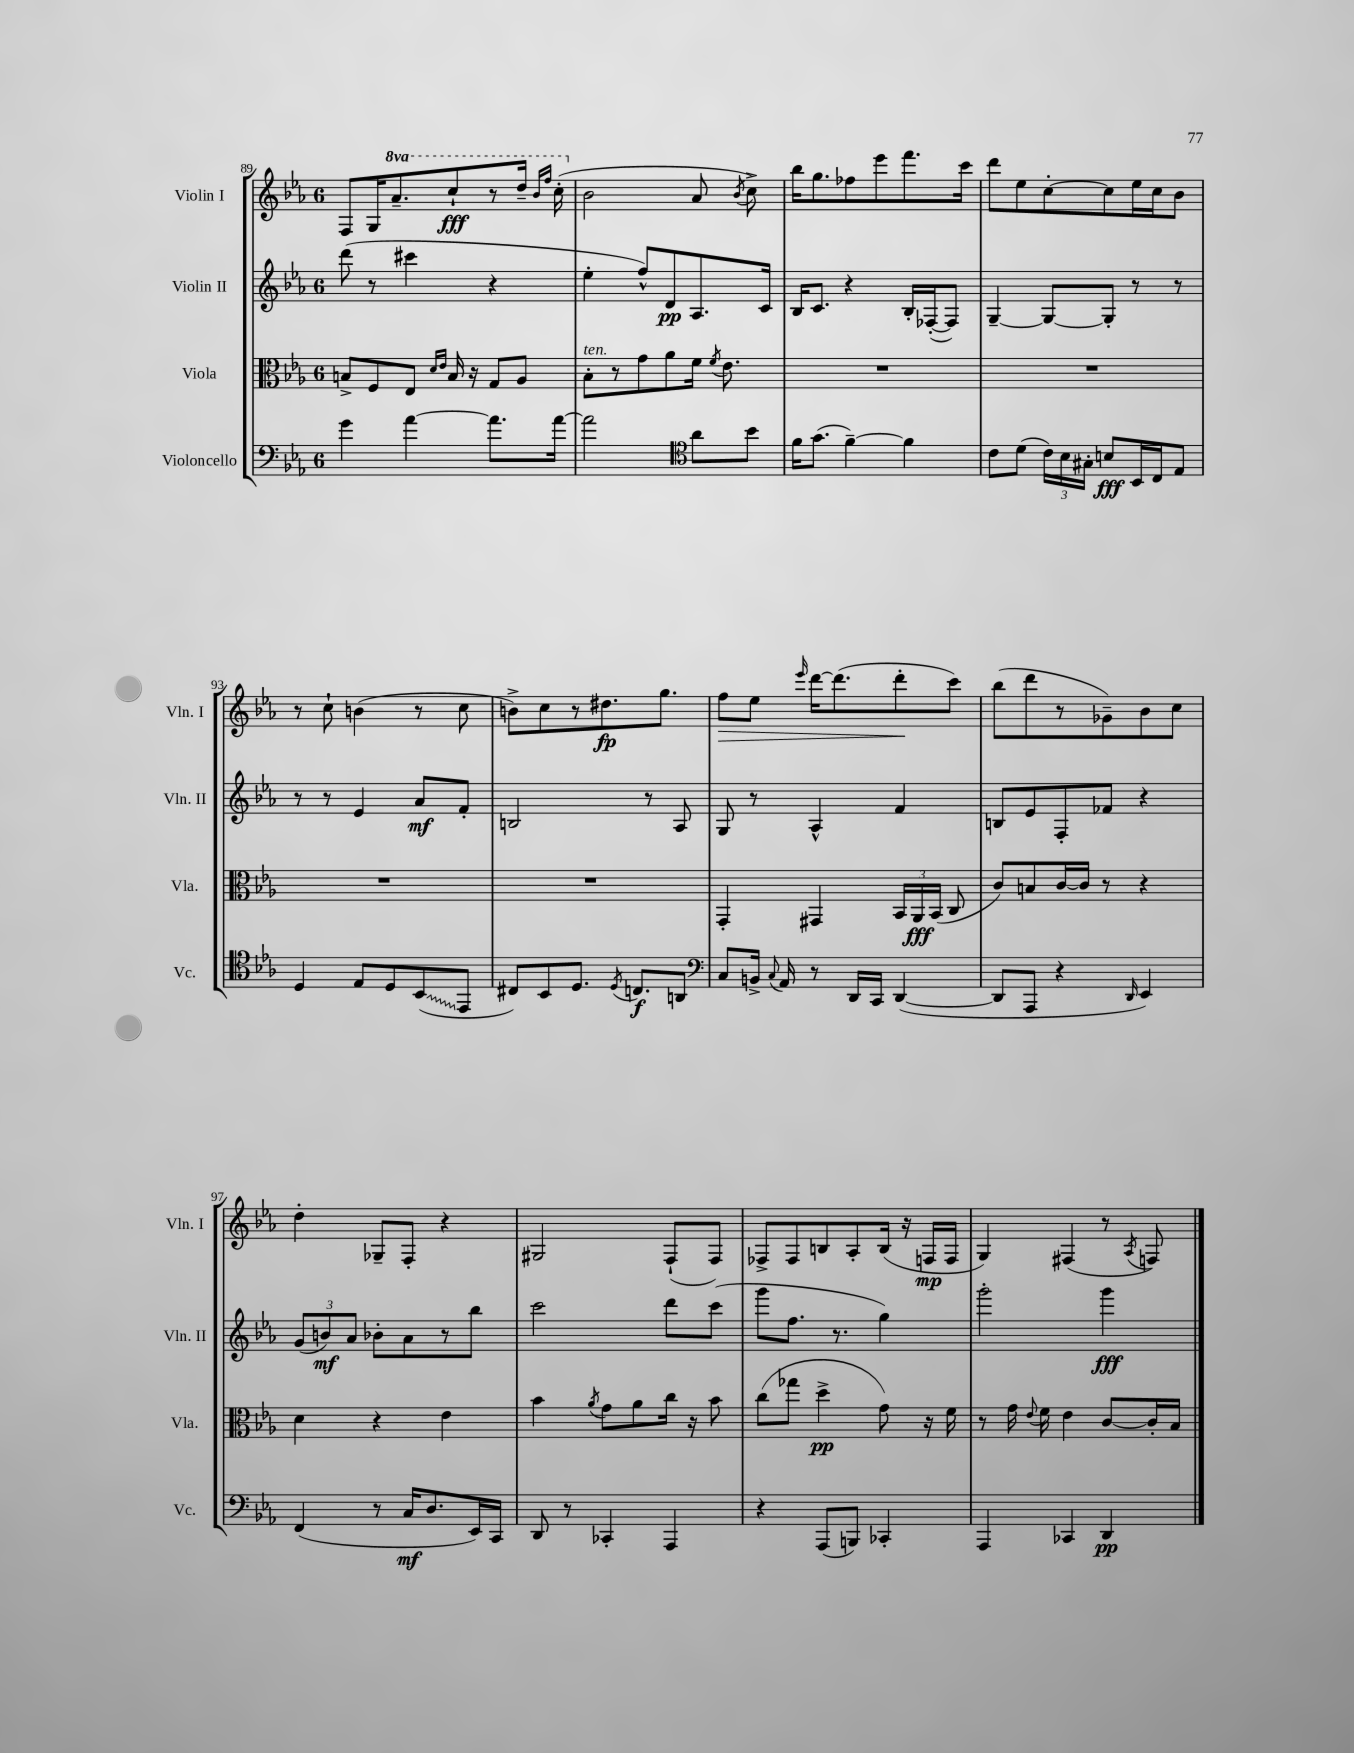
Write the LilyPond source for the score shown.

<<
\new StaffGroup <<
\new Staff = "s0" \with { instrumentName = "Violin I" shortInstrumentName = "Vln. I" } {
    \clef treble \key ees \major \once \override Staff.TimeSignature.style = #'single-digit \time 6/8 \set Staff.ottavationMarkups = #ottavation-simple-ordinals
    \autoBeamOff f8[ g16 \ottava #1 aes''8.-- c'''8-!\fff r8 d'''16]-- \grace { bes''16[ f'''16] } c'''16-.( \ottava #0 |
    bes'2 aes'8 \acciaccatura { bes'8 } c''8->) |
    bes''16[ g''8. fes''8 ees'''8 f'''8. c'''16] |
    d'''8[ ees''8 c''8~-. c''8 ees''16 c''16 bes'8] |
    r8 c''8-! b'4( r8 c''8 |
    b'8[->) c''8 r8 dis''8.\fp g''8.] |
    f''8[\> ees''8] \grace { ees'''16 } d'''16[~ d'''8.( d'''8-.\! c'''8]) |
    bes''8[( d'''8 r8 ges'8--) bes'8 c''8] |
    d''4-. ges8[-- f8]-. r4 |
    gis2 f8[-!( f8]) |
    fes8[-> fes8 b8 aes8-. b16]( r16 f16[\mp f16] |
    g4) fis4( r8 \acciaccatura { aes8 } f8) \bar "|." |
}
\new Staff = "s1" \with { instrumentName = "Violin II" shortInstrumentName = "Vln. II" } {
    \clef treble \key ees \major \once \override Staff.TimeSignature.style = #'single-digit \time 6/8
    \autoBeamOff d'''8( r8 cis'''4 r4 |
    ees''4-. f''8[-^) d'8\pp aes8. c'16] |
    bes16[ c'8.] r4 bes16[-. fes16~-.( fes8]) |
    g4~-- g8[~ g8]-. r8 r8 |
    r8 r8 ees'4 aes'8[\mf f'8]-. |
    b2 r8 aes8 |
    g8 r8 aes4-^ f'4 |
    b8[ ees'8 f8-. fes'8] r4 |
    \tuplet 3/2 { g'8[( b'8\mf) aes'8] } bes'8[-. aes'8 r8 bes''8] |
    c'''2 d'''8[ c'''8]( |
    g'''8[ f''8.] r8. g''4) |
    g'''2-. g'''4\fff \bar "|." |
}
\new Staff = "s2" \with { instrumentName = "Viola" shortInstrumentName = "Vla." } {
    \clef alto \key ees \major \once \override Staff.TimeSignature.style = #'single-digit \time 6/8
    \autoBeamOff b8[-> f8 ees8] \grace { d'16[ ees'16] } b16 r16 g8[ aes8] |
    bes8[-.^\markup { \italic "ten." } r8 g'8 aes'8 f'16] \acciaccatura { f'8 } ees'8. |
    R2. |
    R2. |
    R2. |
    R2. |
    g,4-. gis,4 \tuplet 3/2 { bes,16[ aes,16\fff bes,16]( } c8 |
    c'8[) b8 c'16~ c'16] r8 r4 |
    d'4 r4 ees'4 |
    bes'4 \acciaccatura { aes'8 } g'8[ aes'8 c''16] r16 bes'8 |
    c''8[( ges''8] d''4->\pp g'8) r16 f'16 |
    r8 g'16 \appoggiatura { ees'8 } f'16 ees'4 c'8[~ c'16-. bes16] \bar "|." |
}
\new Staff = "s3" \with { instrumentName = "Violoncello" shortInstrumentName = "Vc." } {
    \clef bass \key ees \major \once \override Staff.TimeSignature.style = #'single-digit \time 6/8
    \autoBeamOff g'4 aes'4~ aes'8.[ aes'16]~ |
    aes'2 \clef tenor aes'8[ bes'8] |
    f'16[ g'8.]( f'4~--) f'4 |
    c'8[ d'8]( \tuplet 3/2 { c'16[) bes16 gis16]-. } b8[\fff bes,16 c16 ees8] |
    d4 ees8[ d8 \once \override Glissando.style = #'zigzag bes,8\glissando( ees,8] |
    cis8[) bes,8 d8.] \acciaccatura { d8 } c8.[\f a,8] |
    \clef bass c8[ b,16]-> \appoggiatura { c8 } aes,16 r8 d,16[ c,16] d,4~( |
    d,8[ aes,,8] r4 \grace { d,16 } ees,4) |
    f,4( r8 c16[\mf d8. ees,16) c,16] |
    d,8 r8 ces,4-. aes,,4 |
    r4 aes,,8[( b,,8]) ces,4-. |
    aes,,4 ces,4 d,4\pp \bar "|." |
}
>>
>>
\layout { \context { \Score currentBarNumber = #89 } }
